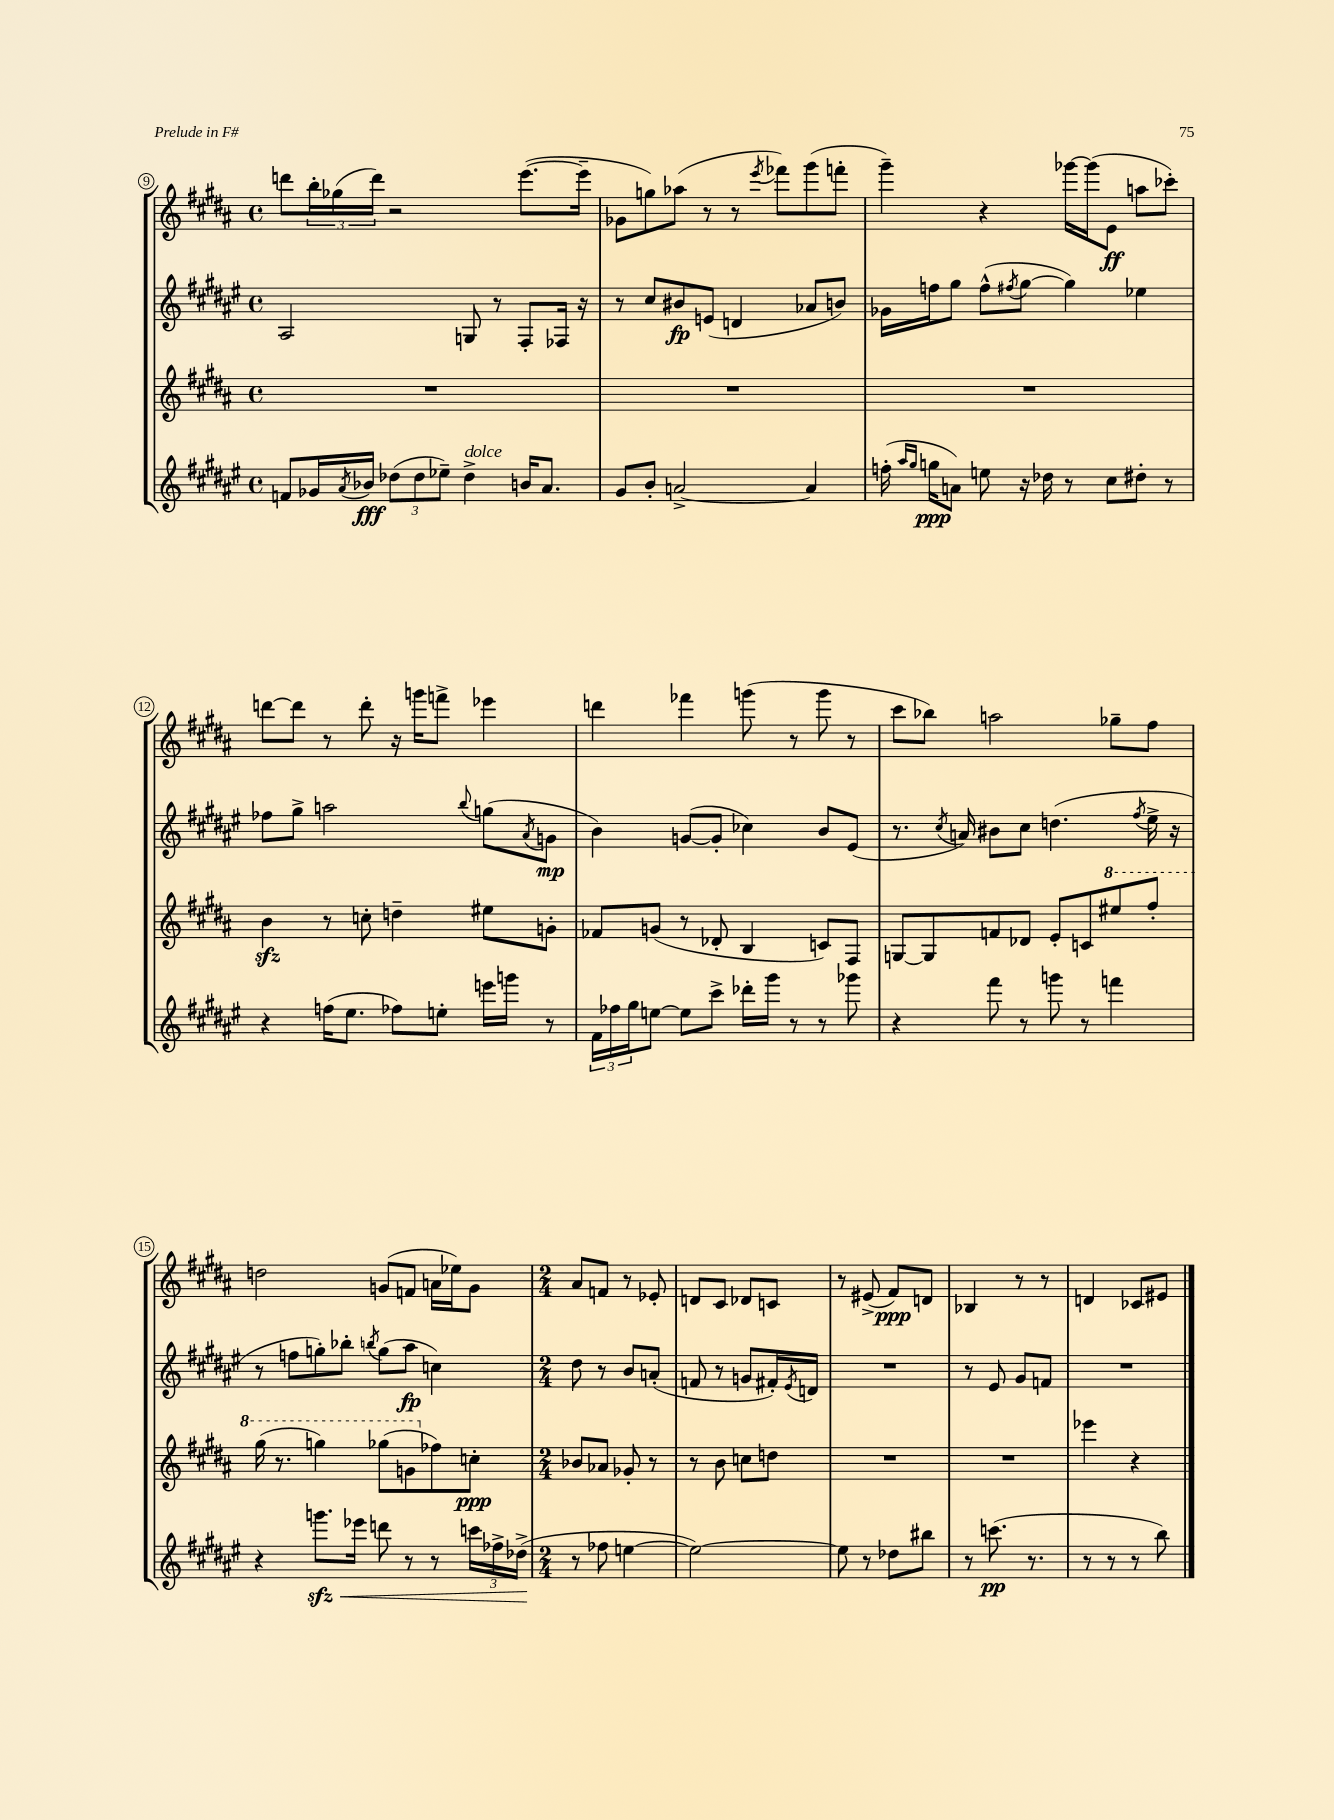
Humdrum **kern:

**kern	**dynam	**kern	**dynam	**kern	**dynam	**kern	**dynam
*part4	*part4	*part3	*part3	*part2	*part2	*part1	*part1
*staff4	*staff4	*staff3	*staff3	*staff2	*staff2	*staff1	*staff1
*clefG2	*	*clefG2	*	*clefG2	*	*clefG2	*
*k[f#c#g#d#a#e#]	*	*k[f#c#g#d#a#]	*	*k[f#c#g#d#a#e#]	*	*k[f#c#g#d#a#]	*
*M4/4	*	*M4/4	*	*M4/4	*	*M4/4	*
*met(c)	*	*met(c)	*	*met(c)	*	*met(c)	*
=9	=9	=9	=9	=9	=9	=9	=9
8fn/L	.	1r	.	2A#/	.	8dddn\L	.
16g-X/L	.	.	.	.	.	24bb'\L	.
.	.	.	.	.	.	(24gg-X\	.
8qa#/	.	.	.	.	.	.	.
16b-X/JJ	fff	.	.	.	.	.	.
.	.	.	.	.	.	24ddd\JJ)	.
(12dd-X\L	.	.	.	.	.	2r	.
12dd-\	.	.	.	.	.	.	.
12ee-X~\J)	.	.	.	.	.	.	.
!LO:TX:a:i:t=dolce	!	!	!	!	!	!	!
4dd-^\	.	.	.	8Gn/	.	.	.
.	.	.	.	8r	.	.	.
16bn/KL	.	.	.	8F#'/L	.	([8.eee\L	.
8.a#/J	.	.	.	.	.	.	.
.	.	.	.	16F-X/Jk	.	.	.
.	.	.	.	16r	.	16eee~\Jk]	.
=10	=10	=10	=10	=10	=10	=10	=10
8g#/L	.	1r	.	8r	.	8g-X\L	.
8b'/J	.	.	.	8cc#/L	.	8ggn\)	.
[2an^/	.	.	.	8b#X/	fp	(8aa-X\J	.
.	.	.	.	(8en/J	.	8r	.
.	.	.	.	4dn/	.	8r	.
.	.	.	.	.	.	8qeee/	.
.	.	.	.	.	.	8fff-X\L)	.
4a/]	.	.	.	8a-X/L	.	(8ggg#\	.
.	.	.	.	8bn/J)	.	8fffn'\J	.
=11	=11	=11	=11	=11	=11	=11	=11
(16ffn'\	.	1r	.	16g-X\LL	.	4ggg#~\)	.
16qqaa#/LL	.	.	.	.	.	.	.
16qqgg#/JJ	.	.	.	.	.	.	.
16ggn\KL	ppp	.	.	16ffn\J	.	.	.
8an\J)	.	.	.	8gg#\J	.	.	.
8een\	.	.	.	(8ff^^\L	.	4r	.
.	.	.	.	8qff#X/	.	.	.
16r	.	.	.	[8gg#\J	.	.	.
16dd-X\	.	.	.	.	.	.	.
8r	.	.	.	4gg#\])	.	[16ggg-X\LL	.
.	.	.	.	.	.	(16ggg-\J]	.
8cc#\L	.	.	.	.	.	8e\J	ff
8dd#X'\J	.	.	.	4ee-X\	.	8aan\L	.
8r	.	.	.	.	.	8ccc-X'\J)	.
!!LO:LB:g=z
=12	=12	=12	=12	=12	=12	=12	=12
4r	.	4bzz\	.	8ff-X\L	.	[8dddn\L	.
.	.	.	.	8gg#^\J	.	8ddd\J]	.
(16ffn\KL	.	8r	.	2aan\	.	8r	.
8.ee#\J	.	.	.	.	.	.	.
.	.	8ccn'\	.	.	.	8ddd'\	.
8ff-X\L)	.	4ddn~\	.	.	.	16r	.
.	.	.	.	.	.	16gggn\KL	.
8een'\J	.	.	.	.	.	8fffn^\J	.
.	.	.	.	8qqbb/	.	.	.
16eeen\LL	.	8ee#X\L	.	(8ggn\L	.	4eee-X\	.
16gggn\JJ	.	.	.	.	.	.	.
.	.	.	.	8qa#/	.	.	.
8r	.	8gn'\J	.	8gn\J	mp	.	.
=13	=13	=13	=13	=13	=13	=13	=13
24f#\LL	.	8f-X/L	.	4b\)	.	4dddn\	.
24ff-X\	.	.	.	.	.	.	.
24gg#\J	.	.	.	.	.	.	.
[8een\J	.	(8gn/J	.	.	.	.	.
8ee\L]	.	8r	.	([8gn/L	.	4fff-X\	.
8ccc#^\J	.	8d-X'/	.	8g'/J]	.	.	.
16ddd-X'\LL	.	4B/	.	4cc-X\)	.	(8gggn\	.
16ggg#\JJ	.	.	.	.	.	.	.
8r	.	.	.	.	.	8r	.
8r	.	8cn/L)	.	8b/L	.	8ggg\	.
8ggg-X\	.	8F#/J	.	(8e#/J	.	8r	.
=14	=14	=14	=14	=14	=14	=14	=14
4r	.	[8Gn/L	.	8.r	.	8ccc#\L	.
.	.	8G/]	.	.	.	8bb-X\J)	.
.	.	.	.	8qcc#/	.	.	.
.	.	.	.	16an/)	.	.	.
8fff#\	.	8fn/	.	8b#X\L	.	2aan\	.
8r	.	8d-X/J	.	8cc#\J	.	.	.
8gggn\	.	8e'/L	.	(4.ddn\	.	.	.
8r	.	8cn/	.	.	.	.	.
*	*	*8va	*	*	*	*	*
4fffn\	.	8eee#X/	.	.	.	8gg-X~\L	.
.	.	.	.	8qff#/	.	.	.
.	.	8fff#'/J	.	16ee#^\	.	8ff#\J	.
.	.	.	.	16r	.	.	.
!!LO:LB:g=z
=15	=15	=15	=15	=15	=15	=15	=15
4r	.	(16ggg#\	.	8r	.	2ddn\	.
.	.	8.r	.	.	.	.	.
.	.	.	.	8ffn\L	.	.	.
!	!LO:HP:b	!	!	!	!	!	!
8.gggnzz\L	<	4gggn\)	.	8ggn'\)	.	.	.
.	.	.	.	8bb-X'\J	.	.	.
16eee-X\Jk	.	.	.	.	.	.	.
.	.	.	.	8qbbn/	.	.	.
8dddn\	.	(8ggg-X\L	.	(8gg\L	.	(8gn/L	.
8r	.	8ggn\	.	8aa#\J	fp	8fn/J	.
*	*	*X8va	*	*	*	*	*
8r	.	8ff-X\)	.	4ccn\)	.	16an\LL	.
.	.	.	.	.	.	16ee-X\J)	.
24cccn\LL	.	8ccn'\J	ppp	.	.	8g\J	.
24ff-X^\	.	.	.	.	.	.	.
(24dd-X^\JJ	.	.	.	.	.	.	.
.	[	.	.	.	.	.	.
=16	=16	=16	=16	=16	=16	=16	=16
*M2/4	*	*M2/4	*	*M2/4	*	*M2/4	*
8r	.	8b-X/L	.	8dd#\	.	8a#/L	.
8ff-X\	.	8a-X/J	.	8r	.	8fn/J	.
[4een\	.	8g-X'/	.	8b/L	.	8r	.
.	.	8r	.	(8an'/J	.	8e-X'/	.
=17	=17	=17	=17	=17	=17	=17	=17
2ee\_)	.	8r	.	8fn/	.	8dn/L	.
.	.	8b\	.	8r	.	8c#/J	.
.	.	8ccn\L	.	8gn/L	.	8d-X/L	.
.	.	8ddn\J	.	16f#X'/L)	.	8cn/J	.
.	.	.	.	8qe#/	.	.	.
.	.	.	.	16dn/JJ	.	.	.
=18	=18	=18	=18	=18	=18	=18	=18
8ee\]	.	2r	.	2r	.	8r	.
8r	.	.	.	.	.	(8e#X^/	.
8dd-X\L	.	.	.	.	.	8f#/L)	ppp
8bb#X\J	.	.	.	.	.	8dn/J	.
=19	=19	=19	=19	=19	=19	=19	=19
8r	.	2r	.	8r	.	4B-X/	.
(8.cccn\	pp	.	.	8e#/	.	.	.
.	.	.	.	8g#/L	.	8r	.
8.r	.	.	.	.	.	.	.
.	.	.	.	8fn/J	.	8r	.
=20	=20	=20	=20	=20	=20	=20	=20
8r	.	4eee-X\	.	2r	.	4dn/	.
8r	.	.	.	.	.	.	.
8r	.	4r	.	.	.	8c-X/L	.
8bb\)	.	.	.	.	.	8e#X/J	.
==	==	==	==	==	==	==	==
*-	*-	*-	*-	*-	*-	*-	*-
